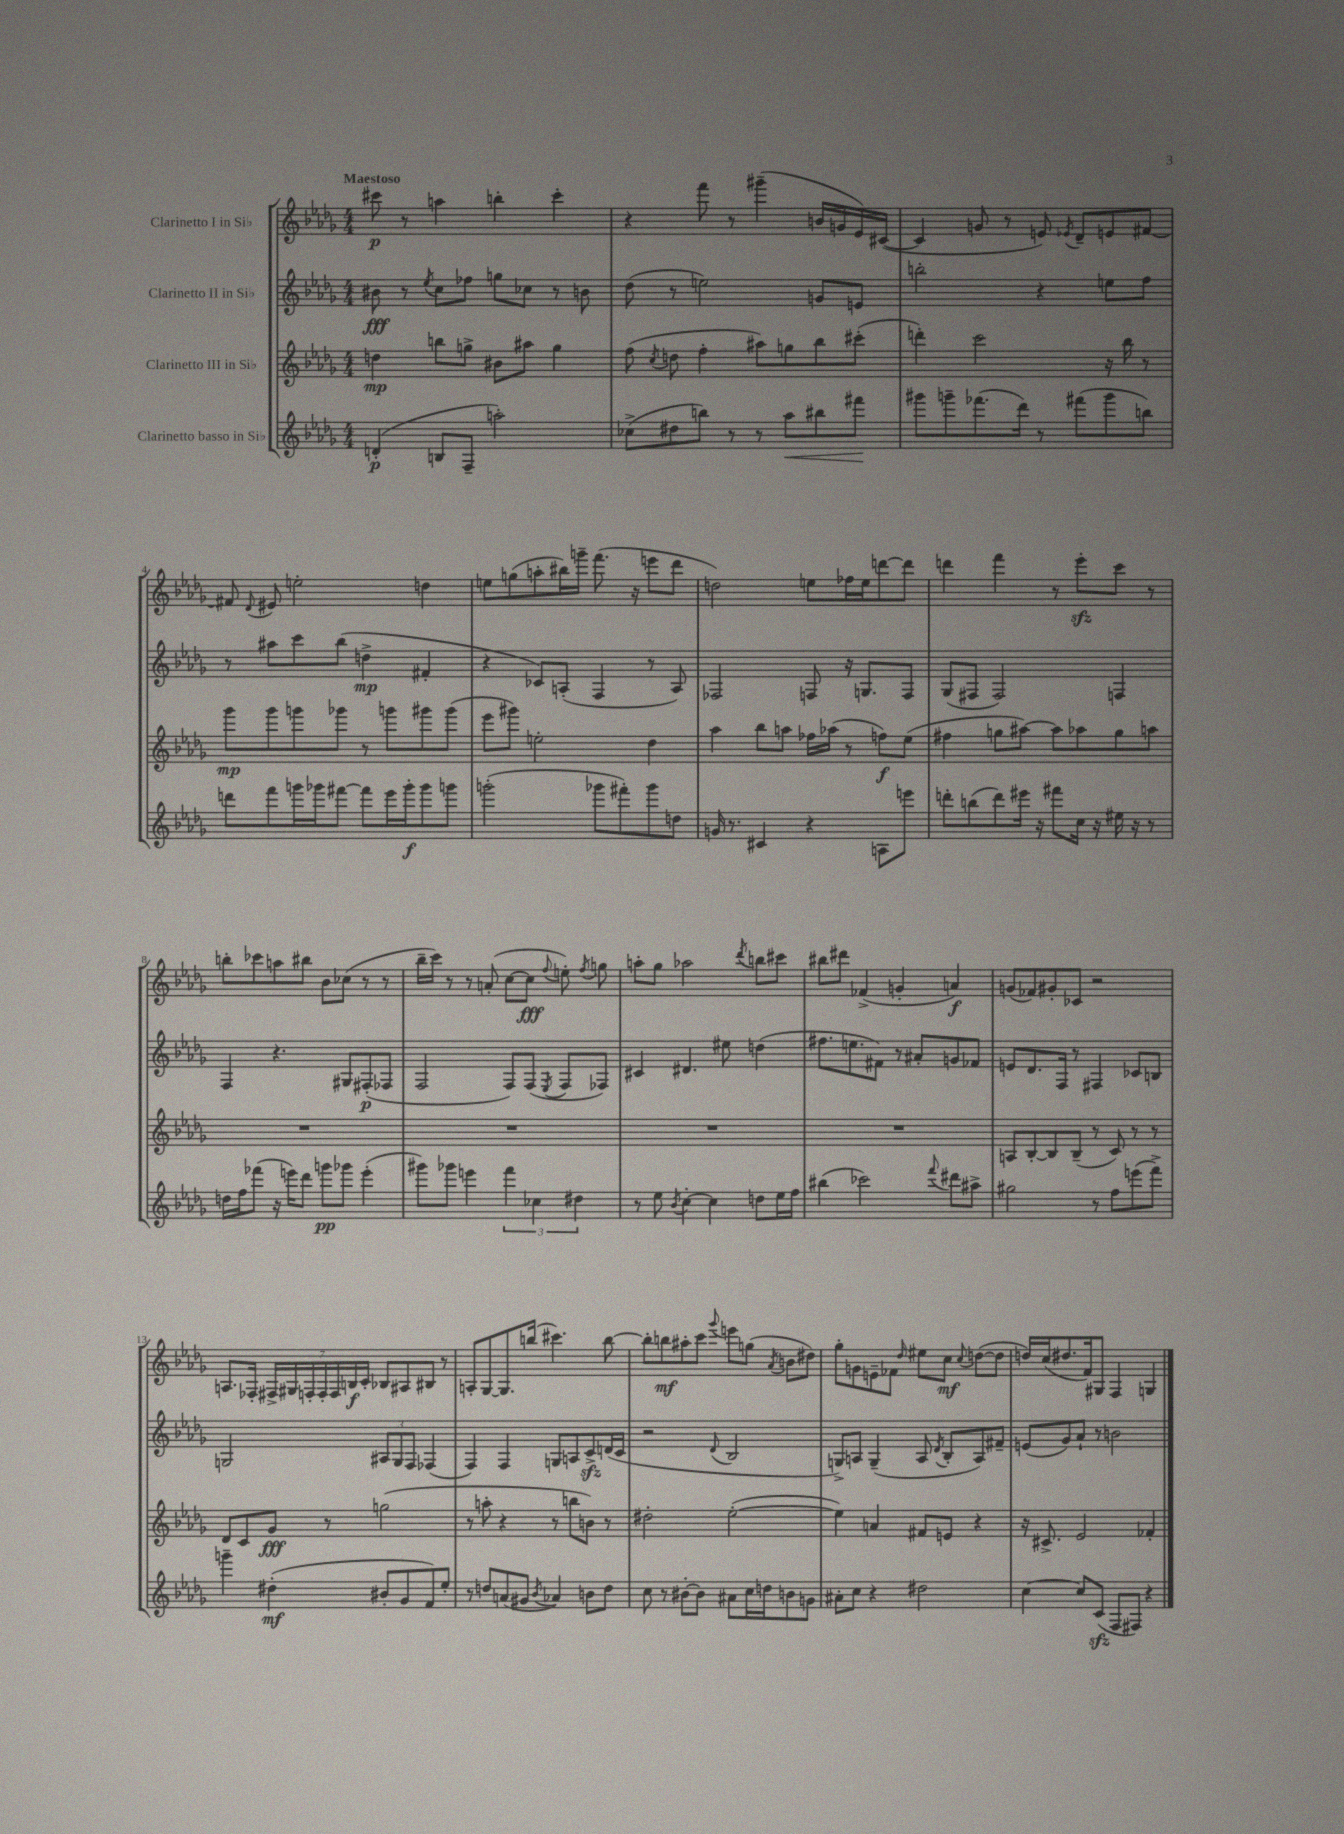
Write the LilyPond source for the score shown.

<<
\new StaffGroup <<
\new Staff = "s0" \with { instrumentName = "Clarinetto I in Sib" } {
    \clef treble \key des \major \numericTimeSignature \time 4/4 \tempo "Maestoso"
    \autoBeamOff cis'''8\p r8 a''4 b''4-. cis'''4-. |
    r4 f'''8 r8 gis'''4--( b'16[ g'16 ees'16) cis'16]~( |
    cis'4 g'8 r8 e'8) \acciaccatura { ees'8 } des'8[-- e'8 fis'8]~ |
    fis'8 \appoggiatura { des'8 } eis'8 e''2-. d''4 |
    e''8[ g''8( a''8-. bis''16) g'''16]-- f'''8.( r16 e'''8[ des'''8] |
    d''2) e''8[ fes''16 e''16 d'''8~ d'''8] |
    d'''4 f'''4 r8 ees'''8[-.\sfz c'''8] r8 |
    b''8[-. ces'''8 a''8 bis''8] bes'8[ ces''8]( r8 r8 |
    bes''16[-- c'''16]) r8 r8 a'8-.( c''8[~ c''8]\fff \appoggiatura { f''8 } e''8-.) \acciaccatura { f''8 } g''8 |
    a''8[-. ges''8] aes''2 \acciaccatura { des'''8 } b''8[ cis'''8] |
    bis''8[ dis'''8] fes'4->( g'4-. a'4\f) |
    g'8[( fes'8) gis'8-. ces'8] r2 |
    a8.[ fes16]-. \tuplet 7/4 { fis16[-> gis16 f16-. f16-. f16 b16\f c'16]-. } bes8[ ais8 bis8] r8 |
    a8[-. ges8~ ges8. b''16]( cis'''4.) b''8~ |
    b''8[-. b''8\mf ais''8-. c'''8] \appoggiatura { ges'''8 } e'''8[ g''8]( \acciaccatura { aes'8 } b'8[ dis''8]) |
    ges''8[-. g'8 e'8-- fes'8] \grace { des''16 } eis''8[ c''8]\mf \appoggiatura { c''8 } d''8[~( d''8] |
    d''16[) c''16( dis''8. f'16) gis8] f4 g4 \bar "|." |
}
\new Staff = "s1" \with { instrumentName = "Clarinetto II in Sib" } {
    \clef treble \key des \major \numericTimeSignature \time 4/4
    \autoBeamOff bis'8\fff r8 \acciaccatura { ees''8 } c''8[ fes''8] g''8[ ces''8] r8 b'8 |
    des''8( r8 e''2) g'8[ e'8] |
    b''2-. r4 e''8[ f''8] |
    r8 ais''8[ c'''8 bes''8]( d''4->\mp fis'4-. |
    r4 ces'8[) a8]-.( f4 r8 a8) |
    fes2 f8 r16 g8.[ f8] |
    ges8[( fis8] fis2) f4 |
    f4 r4. gis8[ fis8-.\p( fes8] |
    f2 f8[) f8]( \acciaccatura { ees8 } f8[ fes8]) |
    cis'4 dis'4. eis''8 d''4( |
    fis''8.[ e''8. fis'8]) r8 ais'8[-. g'8 fes'8] |
    e'8[ des'8. f16] r8 fis4 ces'8[ b8] |
    g2 \tuplet 3/2 { ais8[ g8 f8] } fes4( |
    f4) f4 g8[ a8 c'8->\sfz d'16( c'16] |
    r2 \appoggiatura { des'8 } bes2 |
    g8[->) a8] g4--( a8 \acciaccatura { des'8 } bes8[-. a8) fis'8]-- |
    e'8[( ges'8) aes'8]-! r8 b'2 \bar "|." |
}
\new Staff = "s2" \with { instrumentName = "Clarinetto III in Sib" } {
    \clef treble \key des \major \numericTimeSignature \time 4/4
    \autoBeamOff d''4\mp b''8[ g''8]-> bis'8[ ais''8] g''4 |
    f''8( \acciaccatura { c''8 } d''8 f''4-. ais''8[) g''8 bes''8 cis'''8]-.( |
    d'''4-.) c'''2 r16 bes''16 r8 |
    ges'''8[\mp ges'''8 g'''8 ges'''8] r8 g'''8[ gis'''8 gis'''8]( |
    ees'''8[ gis'''8]) e''2-. des''4 |
    aes''4 bes''8[ a''8] fes''16[ aes''16]( r8 f''8[\f) ees''8]( |
    fis''4 g''8[ ais''8]~) ais''8[ aes''8 g''8 a''8] |
    R1 |
    R1 |
    R1 |
    R1 |
    a8[ bes8~-. bes8 bes8]--( r8 c'8) r8 r8 |
    des'8[ c'8 ges'8]\fff r8 g''2( |
    r8 a''8-. r4 r8 b''8[ b'8]) r8 |
    dis''2-. ees''2~-.( |
    ees''4) a'4 fis'8[ e'8] r4 |
    r16 cis'8.-> ees'2 fes'4-. \bar "|." |
}
\new Staff = "s3" \with { instrumentName = "Clarinetto basso in Sib" } {
    \clef treble \key des \major \numericTimeSignature \time 4/4
    \autoBeamOff d'4-.\p( b8[ f8]-- a''2-.) |
    ces''8[->( dis''8 b''8]) r8 r8 aes''8[\< bis''8 fis'''8]\! |
    gis'''8[ g'''8-- fes'''8.( des'''16]) r8 fis'''8[( g'''8 b''8]) |
    d'''8[ f'''8 g'''16 ges'''16 fis'''8]~ fis'''8[ ees'''16 ges'''16-.\f ges'''8 g'''8] |
    g'''2-.( ges'''8[ fis'''8-.) ges'''8 d''8] |
    g'16 r8. cis'4 r4 a8[ e'''8] |
    d'''8[-. b''8( d'''8) eis'''16] r16 fis'''8[ c''16] r16 eis''16 r16 r8 |
    d''16[ f''16 fes'''8]( r16 e'''16[) des'''8] g'''8[\pp ges'''8] e'''4-.( |
    gis'''8[) ges'''8] e'''4 \tuplet 3/2 { f'''4 ces''4 dis''4 } |
    r8 ees''8 \acciaccatura { bes'8 } c''4~-. c''4 d''8[ ees''16 f''16] |
    bis''4( ces'''2) \appoggiatura { f'''8 } dis'''8[ ais''8]-> |
    gis''2 r8 f''8[ e'''8( f'''8]->) |
    g'''4-- dis''4-.\mf( bis'8[-. ges'8 f'8) ees''8]-. |
    r8 d''8[ a'8( gis'8] \acciaccatura { bes'8 } aes'4) b'8[ d''8] |
    c''8 r8 bis'8[~-. bis'8] ais'8[ c''16 d''16 b'8 g'8] |
    ais'8[-. c''8] r4 dis''2 |
    c''4~ c''8[ c'8]\sfz( f8[ fis8]) r4 \bar "|." |
}
>>
>>
